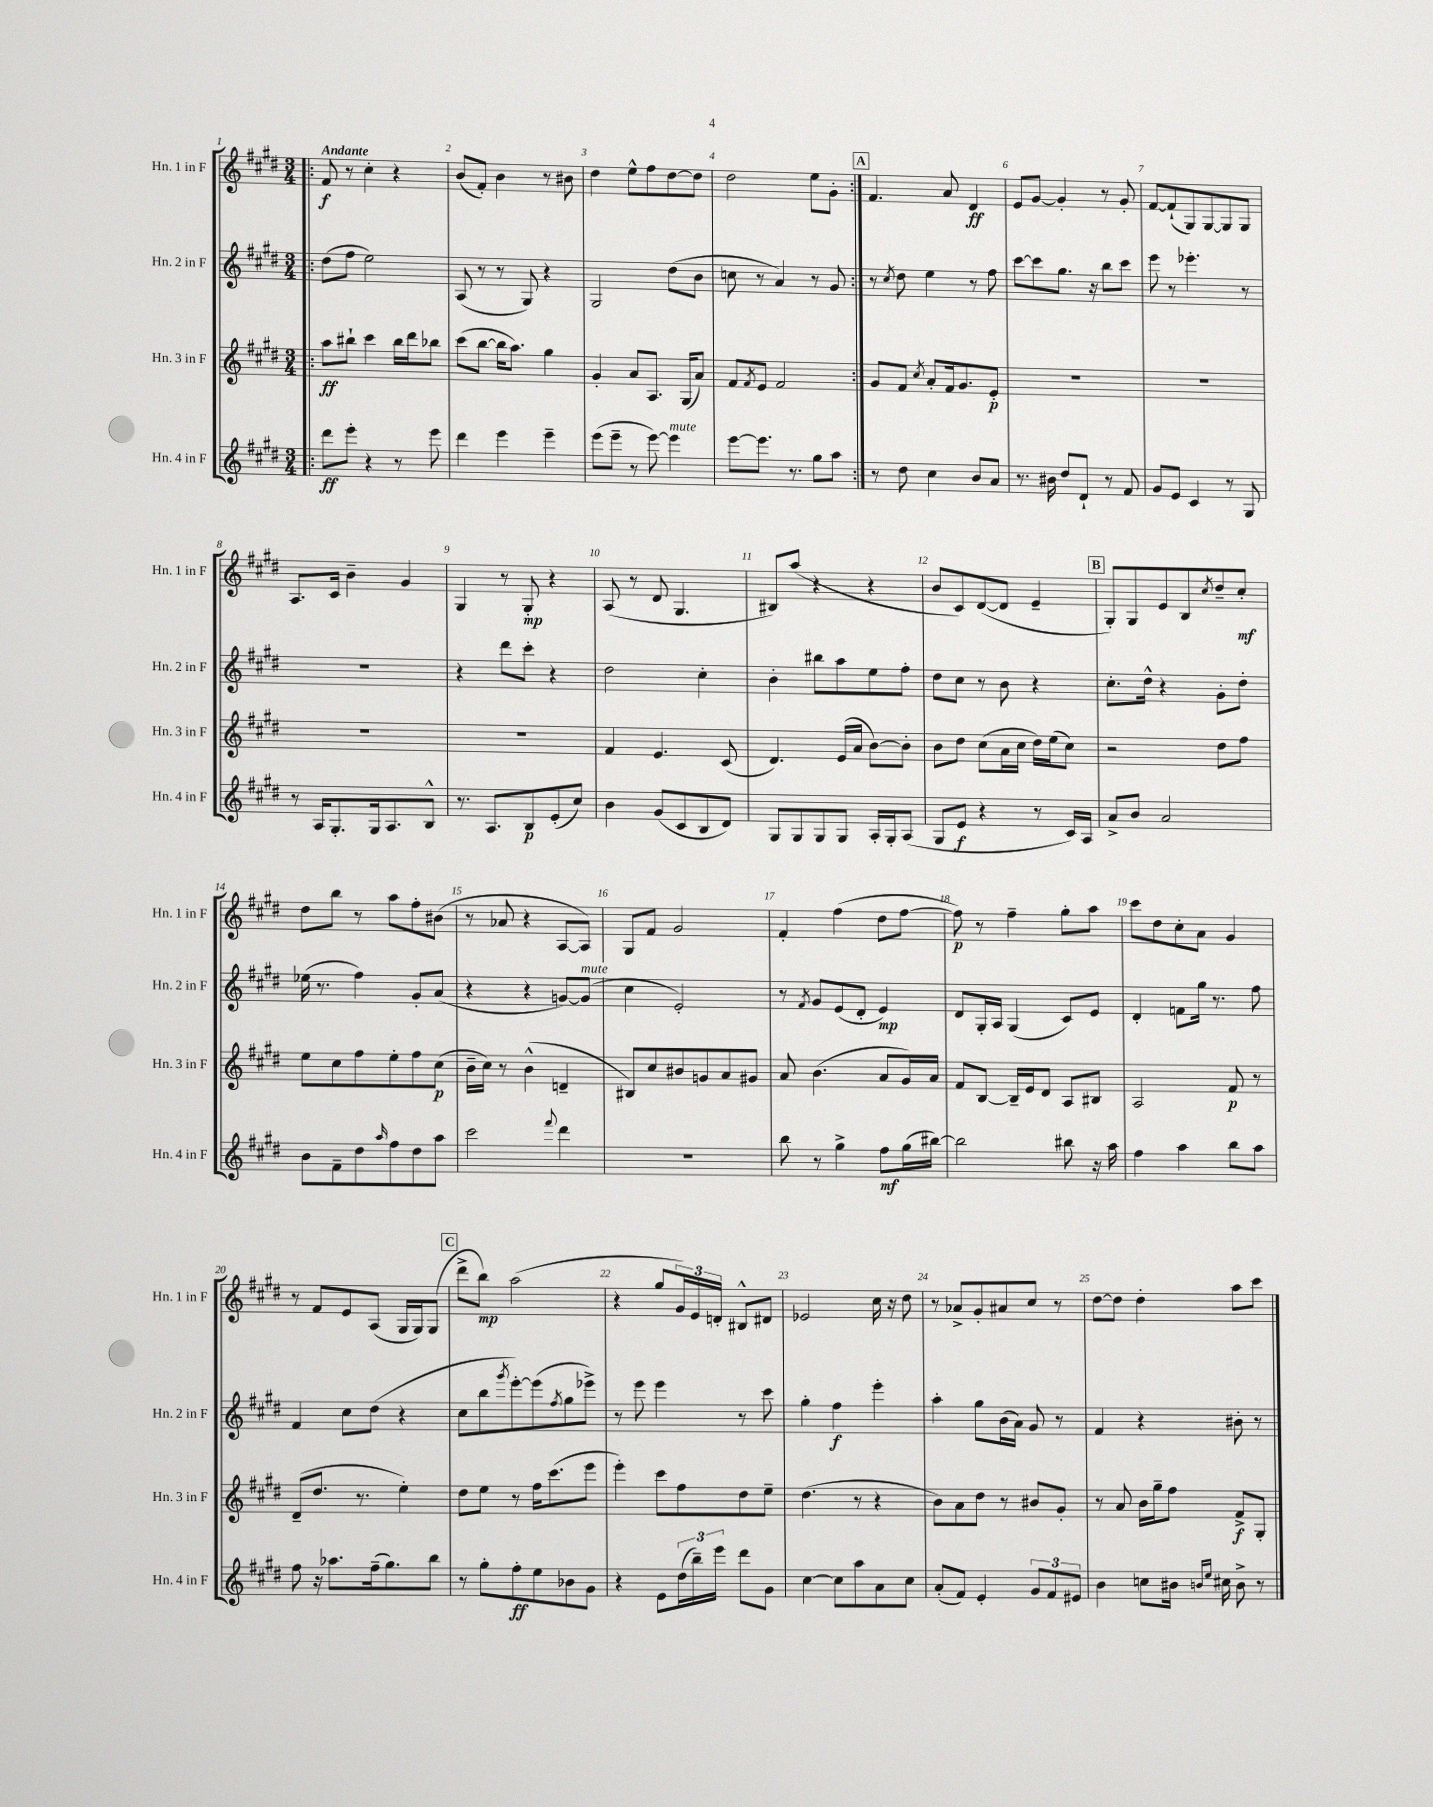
<<
\new StaffGroup <<
\new Staff = "s0" \with { instrumentName = "Hn. 1 in F" shortInstrumentName = "Hn. 1 in F" } {
    \clef treble \key e \major \numericTimeSignature \time 3/4 \tempo "Andante"
    \repeat volta 2 { \bar ".|:" fis'8\f r8 cis''4-. r4 |
    b'8( fis'8-.) b'4 r8 bis'8 |
    dis''4 e''8-^ fis''8 dis''8~ dis''8 |
    dis''2 e''8 gis'8-. | }
    \mark \markup { \box "A" } fis'4. a'8 dis'4\ff |
    e'8 gis'8~ gis'4-. r8 gis'8-. |
    fis'8~ fis'8-!( gis8) gis8~ gis8 gis8 |
    a8. cis'16 b'4-- gis'4 |
    gis4 r8 gis8-.\mp r4 |
    a8( r8 dis'8 gis4. |
    bis8) a''8( r4 r4 |
    b'8 cis'8) dis'8~( dis'8 e'4-- |
    \mark \markup { \box "B" } gis8-.) gis8 e'8 b8 \acciaccatura { cis''8 } dis''8-- cis''8-.\mf |
    dis''8 b''8 r8 a''8 fis''8-. bis'8( |
    r8 aes'8 r4 a8~ a8) |
    gis8 fis'8 gis'2 |
    fis'4-. fis''4( dis''8 fis''8~ |
    fis''8\p) r8 fis''4-- gis''8-. a''8 |
    cis'''8 dis''8 cis''8-. a'8 gis'4 |
    r8 fis'8 e'8 a8( gis16 gis16) gis8( |
    \mark \markup { \box "C" } dis'''8-> b''8\mp) a''2( |
    r4 gis''8 \tuplet 3/2 { gis'16) e'16 d'16-. } bis8-^ dis'8 |
    ees'2 cis''16 r16 dis''8 |
    r8 aes'8-> gis'8-. ais'8 cis''8 r8 |
    dis''8~ dis''8 dis''4-. a''8 cis'''8 \bar "|." |
}
\new Staff = "s1" \with { instrumentName = "Hn. 2 in F" shortInstrumentName = "Hn. 2 in F" } {
    \clef treble \key e \major \numericTimeSignature \time 3/4
    \repeat volta 2 { \bar ".|:" dis''8( fis''8 e''2) |
    a8( r8 r8 gis8) r4 |
    gis2 dis''8( b'8 |
    c''8 r8 a'4) r8 gis'8 | }
    \mark \markup { \box "A" } r8 \acciaccatura { cis''8 } dis''8 e''4 r8 fis''8 |
    cis'''8~ cis'''8 gis''8. r16 b''8 cis'''8 |
    e'''8 r8 ees'''4.-. r8 |
    R2. |
    r4 dis'''8 cis'''8-. r4 |
    dis''2 cis''4-. |
    b'4-. bis''8 a''8 e''8 fis''8-. |
    dis''8 cis''8 r8 b'8 r4 |
    \mark \markup { \box "B" } cis''8.-. dis''16-^ r4 gis'8-. dis''8-. |
    ees''16( r8. fis''4) gis'8-. a'8( |
    r4 r4 g'8~) g'8^\markup { \italic "mute" }( |
    cis''4 e'2-.) |
    r8 \acciaccatura { fis'8 } gis'8 e'8( dis'8-. e'4\mp) |
    dis'8 gis16-. a16 gis4( cis'8) e'8 |
    dis'4-. f'8 gis''16 r8. fis''8 |
    fis'4 cis''8 dis''8( r4 |
    \mark \markup { \box "C" } cis''8 b''8 \acciaccatura { gis'''8 } e'''8~-.) e'''8( \acciaccatura { fis''8 } gis''8 ees'''8->) |
    r8 e'''8 e'''4 r8 cis'''8 |
    gis''4-. fis''4\f e'''4-. |
    a''4-. gis''8 b'16( a'16) gis'8 r8 |
    fis'4 r4 bis'8-. r8 \bar "|." |
}
\new Staff = "s2" \with { instrumentName = "Hn. 3 in F" shortInstrumentName = "Hn. 3 in F" } {
    \clef treble \key e \major \numericTimeSignature \time 3/4
    \repeat volta 2 { \bar ".|:" a''8\ff bis''8-! cis'''4 bis''16 dis'''16 bes''8 |
    cis'''8( b''8~ b''16 a''8.) gis''4 |
    gis'4-. a'8 a8. gis16( a'8) |
    fis'8 \acciaccatura { fis'8 } e'8 fis'2 | }
    \mark \markup { \box "A" } gis'8 fis'8 \acciaccatura { cis''8 } a'8-. fis'16 gis'8. e'8-.\p |
    R2. |
    R2. |
    R2. |
    R2. |
    fis'4 e'4. cis'8( |
    dis'4.) e'16( a'16 b'8~) b'8-. |
    b'8 dis''8 cis''8( a'16 cis''16 dis''16) e''16( cis''8) |
    \mark \markup { \box "B" } r2 dis''8 fis''8 |
    e''8 cis''8 fis''8 e''8-. fis''8 cis''8\p( |
    b'16-- cis''16) r8 b'4-^( d'4-- |
    bis8) cis''8 bis'8 g'8 a'8 gis'8 |
    a'8 b'4.( a'8 gis'16) a'16 |
    fis'8 b8~ b16-- e'16 dis'8 a8 bis8 |
    a2 fis'8\p r8 |
    dis'8--( dis''8. r8. e''4-.) |
    \mark \markup { \box "C" } dis''8 e''8 r8 fis''16 cis'''8.( e'''8 |
    e'''4-.) cis'''8 fis''8 dis''8 e''8-- |
    dis''4.( r8 r4 |
    b'8) a'8 dis''8 r8 bis'8 gis'8-. |
    r8 a'8 b'16 gis''16-- fis''8 fis'8->\f gis8-. \bar "|." |
}
\new Staff = "s3" \with { instrumentName = "Hn. 4 in F" shortInstrumentName = "Hn. 4 in F" } {
    \clef treble \key e \major \numericTimeSignature \time 3/4
    \repeat volta 2 { \bar ".|:" dis'''8\ff e'''8-. r4 r8 e'''8 |
    dis'''4 e'''4 e'''4-- |
    e'''8( e'''8-- r8 e'''8~) e'''4^\markup { \italic "mute" } |
    e'''8~ e'''8. r8. gis''8 a''8 | }
    \mark \markup { \box "A" } r8 dis''8 cis''4 b'8 a'8 |
    r8. bis'16 dis''8 dis'8-! r8 fis'8 |
    gis'8 e'8 cis'4 r8 gis8 |
    r8 a16 gis8.-. gis16 a8. b8-^ |
    r8. a8. b8\p e'8-.( cis''8) |
    b'4 gis'8( cis'8 b8 dis'8) |
    gis8 gis8 gis8 gis8 a16-. gis16-. a8( |
    gis8 e'8\f r4 r8 cis'16) a16 |
    \mark \markup { \box "B" } a'8-> b'8 a'2 |
    b'8 fis'8-- dis''8 \grace { a''16 } fis''8 dis''8 a''8 |
    cis'''2 \appoggiatura { fis'''8 } dis'''4 |
    R2. |
    b''8 r8 gis''4-> fis''8\mf gis''16( bis''16~) |
    bis''2 bis''8 r16 a''16 |
    fis''4 a''4 b''8 a''8 |
    fis''8 r16 aes''8. fis''16--( gis''8.) b''8 |
    \mark \markup { \box "C" } r8 gis''8-. fis''8-.\ff e''8 bes'8 gis'8 |
    r4 e'8 \tuplet 3/2 { dis''16( b''16--) e'''16 } dis'''8 gis'8 |
    cis''4~ cis''8 a''8 a'8 cis''8 |
    a'8-.( fis'8) e'4-. \tuplet 3/2 { gis'8 fis'8 eis'8 } |
    b'4 c''8 bis'16 \grace { b'16 e''16 } cis''16 b'8-> r8 \bar "|." |
}
>>
>>
\layout { \context { \Score \override BarNumber.break-visibility = ##(#f #t #t) barNumberVisibility = #all-bar-numbers-visible } }
